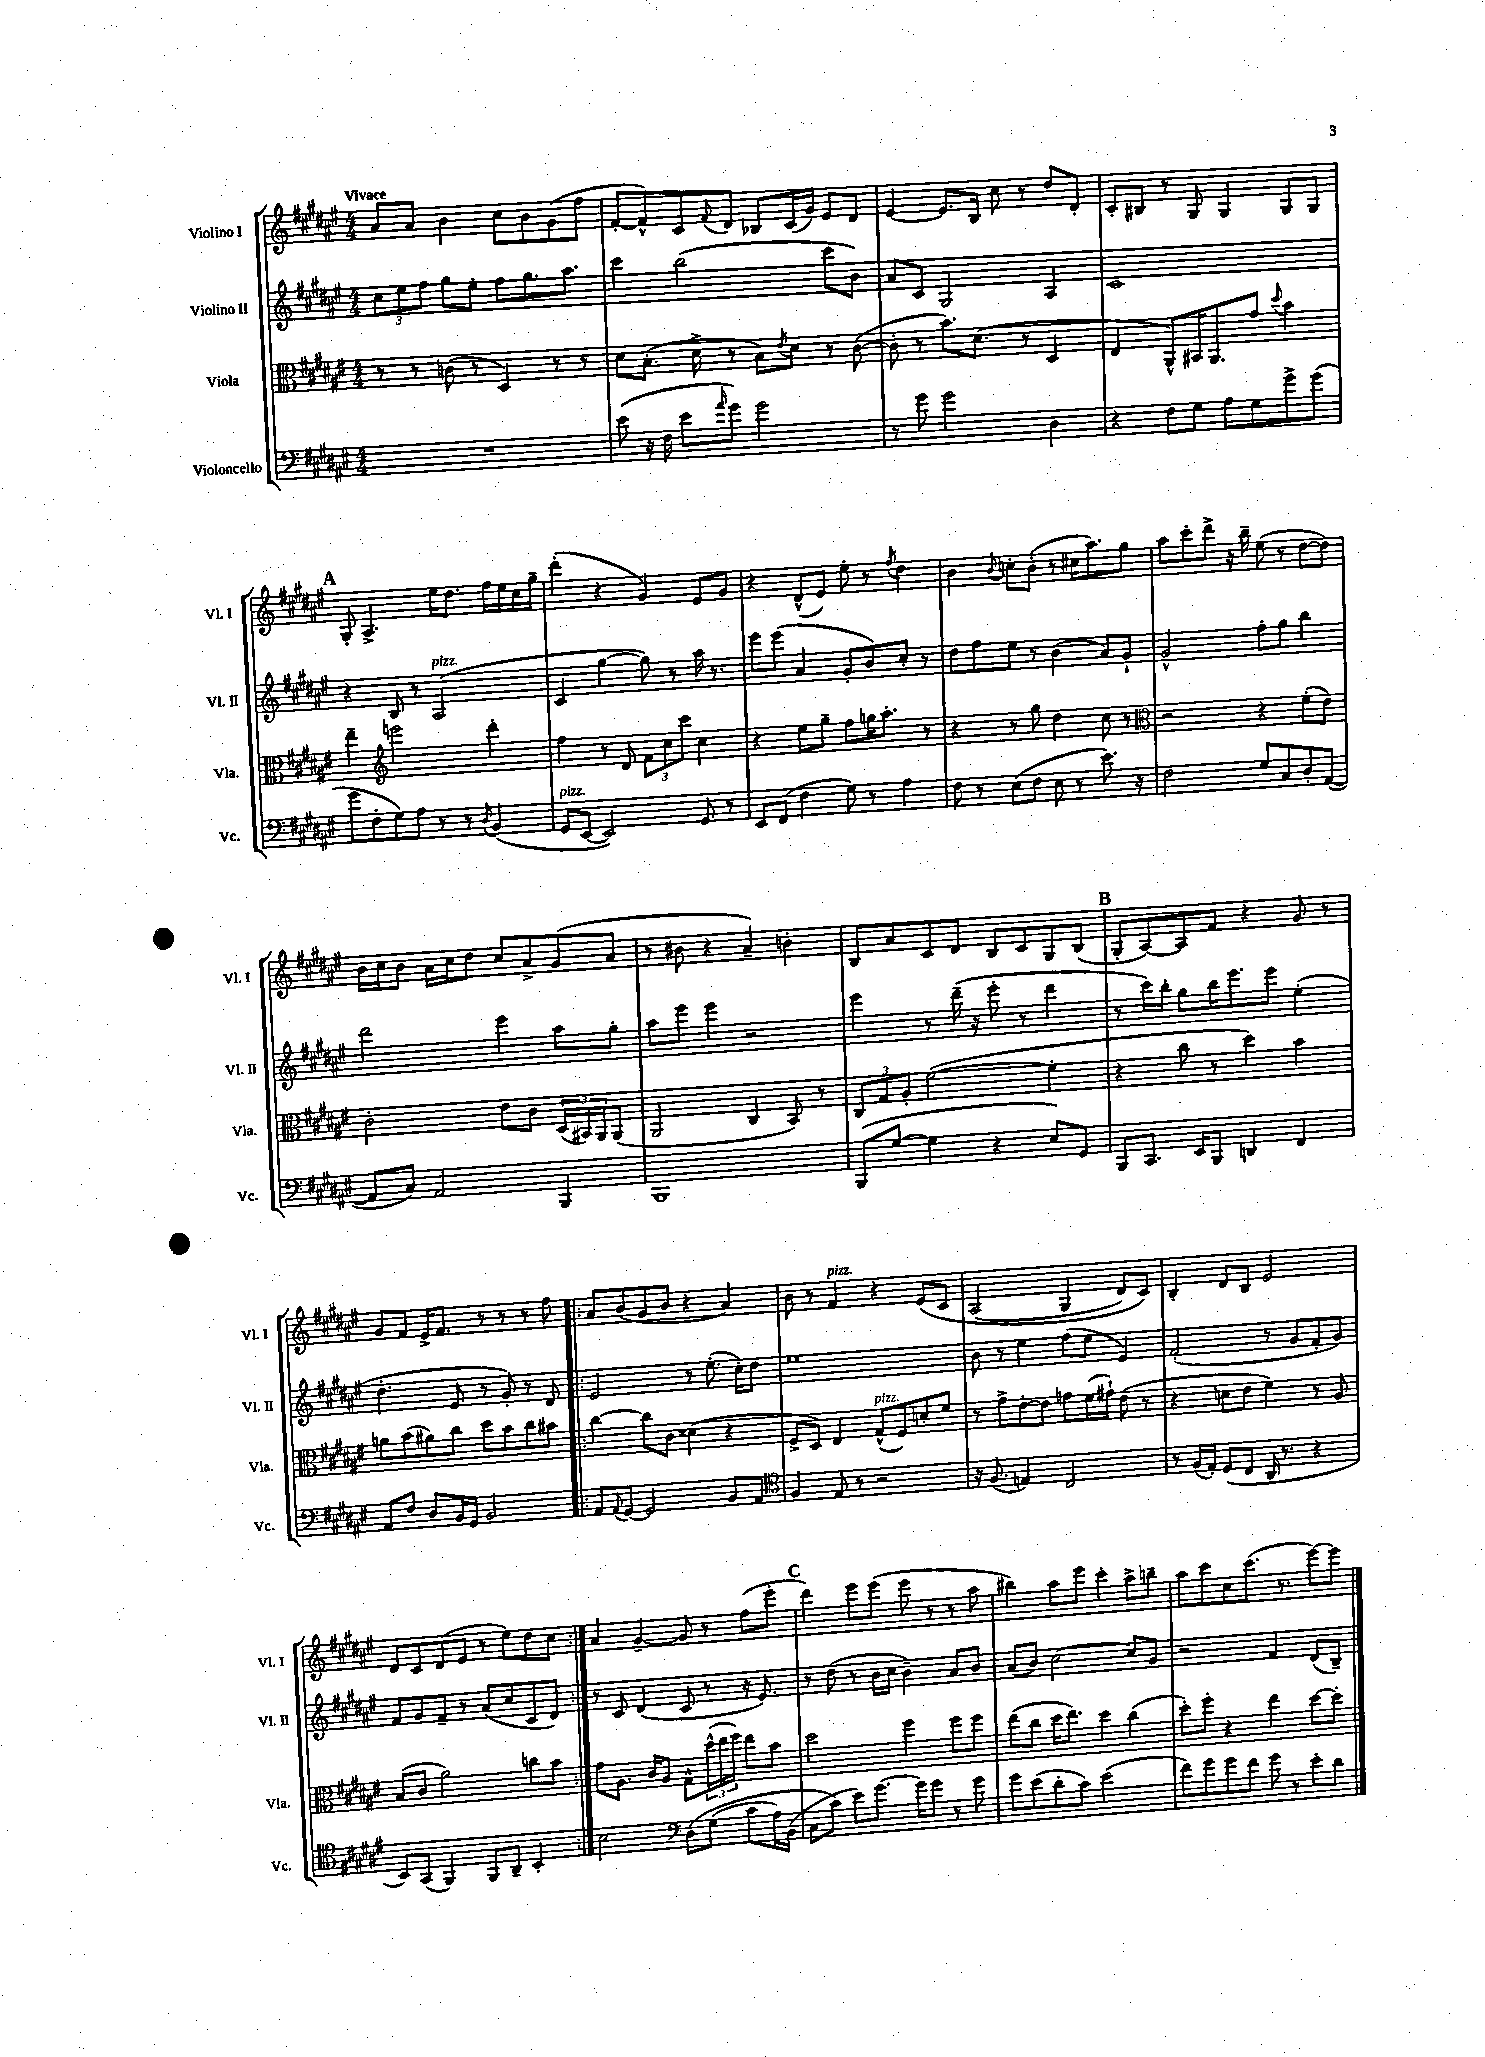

**kern	**kern	**kern	**kern
*staff4	*staff3	*staff2	*staff1
*clefF4	*clefC3	*clefG2	*clefG2
*k[f#c#g#d#a#e#]	*k[f#c#g#d#a#e#]	*k[f#c#g#d#a#e#]	*k[f#c#g#d#a#e#]
*M4/4	*M4/4	*M4/4	*M4/4
1r	8r	12cc#	8a#
.	.	12ee#	.
.	8r	.	8a#
.	.	12ff#	.
.	(8c	8gg#	4b
.	8r	8ee#'	.
.	4D#)	8ff#	8cc#
.	.	8.gg#	8b
.	8r	.	(8g#
.	.	8.aa#	.
.	8r	.	8ff#
=	=	=	=
(8e#	8d#	4ccc#	[8f#'
16r	(8.B'	.	8f#^^])
16F#	.	.	.
8e#	.	(2bb	8c#
.	16d#^	.	.
16qqa#	.	.	8qqf#
8g#)	8r	.	8d#
2g#	8B)	.	8B-
.	8qe#	.	.
.	8d#	.	(16c#
.	.	.	16g#)
.	8r	8ccc#	8e#
.	([8c#	8b)	8d#
=	=	=	=
8r	8c#']	8a#	[4e#
8g#	8r	8c#	.
2g#	8.b)	2G#	8.e#]
.	(8.d#	.	16B
.	.	.	8cc#
.	8r	.	8r
4D#	4D#	4A#	8dd#
.	.	.	8d#'
=	=	=	=
4r	4E#	1c#	8c#'
.	.	.	8B#
8F#	8AA#^^)	.	8r
8G#	16BB#	.	8G#
.	8.AA#	.	.
8A#	.	.	4G#
8G#	8g#	.	.
.	8qqdd#	.	.
8g#^	4b	.	8G#
(8g#	.	.	8G#
=	=	=	=
8g#	4ee#~	4r	8G#'
8F#'	.	.	4.A#^
*	*clefG2	*	*
8G#)	2eee	8B	.
8A#	.	8r	.
8r	.	(2A#	16ee#
.	.	.	8.dd#
8r	.	.	.
8qD#	.	.	.
(4BB	4ddd#'	.	16ff#
.	.	.	16ee#
.	.	.	16cc#
.	.	.	16gg#~
=	=	=	=
8GG#	4ff#	4c#	(4ddd#'
[8EE#	.	.	.
2EE#])	8r	[4gg#	4r
.	8d#	.	.
.	12f#	8gg#])	4g#)
.	12cc#	.	.
.	.	8r	.
.	12ccc#	.	.
8GG#	4cc#	16aa#	8e#
.	.	8.r	.
8r	.	.	8g#
=	=	=	=
8EE#	4r	8eee#	4r
(8FF#	.	(8eee#	.
4F#	8ee#	4a#	(8d#^^
.	8gg#~	.	8e#)
8G#)	8ff#	8g#'	8ee#'
8r	16gg	8b)	8r
.	8.aa#'	.	.
.	.	.	8qff#
4A#	.	8cc#'	4dd#
.	8r	8r	.
=	=	=	=
8F#	4r	8dd#	4b
8r	.	8ff#	.
.	.	.	8qqb
(8E#	8r	8ee#	8cc'
8F#	8gg#	8r	(8b'
8E#	4dd#	(4b	8r
8r	.	.	16cc#
.	.	.	8.aa#)
8.e#)	8cc#	8a#)	.
.	8r	8g#`	8gg#
16r	.	.	.
=	=	=	=
*	*clefC3	*	*
2F#	2r	2g#^^	8aa#
.	.	.	8ccc#'
.	.	.	8ddd#^
.	.	.	16r
.	.	.	16bb~
8G#	4r	8ff#'	(8ee#
8C#	.	8gg#	8r
8D#'	(8f#'	4bb	[8dd#
([8AA#	8e#)	.	8dd#])
=	=	=	=
8AA#]	2c#'	2ddd#	16b
.	.	.	16cc#
8C#)	.	.	8b
2AA#	.	.	16a#
.	.	.	16cc#
.	.	.	8dd#
.	8e#	4eee#	8cc#
.	8c#	.	8a#^
4BBB	(24D#	8aa#	(8g#
.	24BB#)	.	.
.	24AA#	.	.
.	(8AA#	8gg#'	8a#
=	=	=	=
1BBB	2AA#	8aa#	8r
.	.	8eee#	8b#
.	.	4eee#	4r
.	4C#	2r	4a#~)
.	8BB)	.	4b'
.	8r	.	.
=	=	=	=
(8BBB	12C#	4eee#	8B
.	12G#	.	.
[8G#	.	.	8a#
.	12A#'	.	.
4G#]	([2f#	8r	8c#
.	.	(16ddd#~	8d#
.	.	16r	.
4r	.	8eee#'	8B
.	.	8r	8c#
8E#)	4f#']	4ddd#	8G#
8GG#	.	.	(8B
=	=	=	=
8BBB	4r	8r	8G#'
8.CC#	.	16ccc#)	[8A#)
.	.	16bb'	.
.	8cc#	8gg#	8A#]
16EE#	.	.	.
8BBB	8r	16bb	8f#
.	.	8.eee#	.
4DD	4dd#)	.	4r
.	.	8eee#	.
4FF#	4b	(4ee#'	8g#
.	.	.	8r
=	=	=	=
8AA#	8a	4.dd#'	8g#
8F#	(8b	.	8f#
8D#	8a#)	.	16e#^
.	.	.	8.f#
16BB	8cc#	8e#	.
16GG#	.	.	.
2BB	8dd#	8r	8r
.	8b	8g#')	8r
.	8cc#	8r	8r
.	8b#	8d#	8ff#
=!|:	=!|:	=!|:	=!|:
8AA#	[4cc#	2e#	8a#
8qqAA#	.	.	.
[8GG#	.	.	(8b
2GG#]	8cc#]	.	8g#
.	8c#	.	8b
.	(4d##	8r	4r
.	.	(8.ee#'	.
8BB	4r	.	4a#)
.	.	16cc#')	.
8AA#	.	8dd#	.
=	=	=	=
*clefC4	*	*	*
4F#	8F#^	1ee#	8b
.	8D#)	.	8r
8E#	4E#	.	4f#
8r	.	.	.
2r	(8G#^^	.	4r
.	8F#)	.	.
.	8d'	.	&(8e#
.	8f#	.	8c#
=	=	=	=
16r	8r	8b	(2A#
(8.F#	.	.	.
.	8g#^	8r	.
4E)	[8e#'	4ee#	.
.	8e#]	.	.
2C#	8g	(8ff#	4G#
.	(16f#	8ee#	.
.	16g#`)	.	.
.	(8e#	4e#)	8d#)
.	8r	.	8c#&)
=	=	=	=
8r	4r	(2f#'	4B'
(16F#	.	.	.
16E#')	.	.	.
(8D#	8d	.	8d#
8C#	8e#	.	8B
16AA#	4f#)	8r	2e#
8.r	.	.	.
.	.	8g#	.
4r	8r	8f#'	.
.	8A#	8g#)	.
=	=	=	=
8BB)	(8B	8f#	8d#
(8GG#	8c#	8g#	8c#
4FF#)	2a#)	8f#~	(8d#
.	.	8r	8e#
8FF#	.	(8a#	8r
8AA#~	.	8cc#	8ee#)
4BB'	8cc	8c#	8dd#
.	8b	8d#)	8cc#
=:|!	=:|!	=:|!	=:|!
2B	8g#	8r	4a#
.	8.A#	8c#	.
.	.	(4d#	[4g#~
.	16c#	.	.
.	8A#	.	.
*clefF4	*	*	*
&(8D#	8G#^^	8c#	8g#]
(8G#	(24dd#^^	8r	8r
.	24ee#	.	.
.	24ff#)	.	.
8c#	8ee#	16r	(8ff#
.	.	8.e#)	.
16A#)	8b	.	8eee#'
(16BB	.	.	.
=	=	=	=
8C#	2dd#	8r	4ddd#)
8c#&)	.	(8dd#	.
8e#)	.	8r	8eee#
[8.g#	.	16b	(8eee#
.	.	16cc#	.
.	4ff#	4b~)	8eee#
16g#]	.	.	.
8g#	.	.	8r
8r	8ff#	8a#	8r
8g#	8ff#	8b	8aa#
=	=	=	=
8g#	(8ee#	(8a#	4bb#)
(8e#	8cc#	8b)	.
8d#'	16dd#	[2cc#	8aa#
.	8.ee#)	.	.
8c#)	.	.	8eee#
(2e#	4dd#	.	4ccc#'
.	(4cc#	8cc#]	8aa#^
.	.	8g#	8bb~
=	=	=	=
8f#)	8dd#')	2r	8aa#
8g#	8ff#'	.	8ccc#
8g#	4r	.	8cc#
8f#	.	.	(8.ccc#
8g#	4ee#	4f#	.
.	.	.	8.r
8r	.	.	.
8e#'	[8dd#	(8d#	[8eee#)
8d#	8dd#']	8B~)	8eee#]
==	==	==	==
*-	*-	*-	*-
